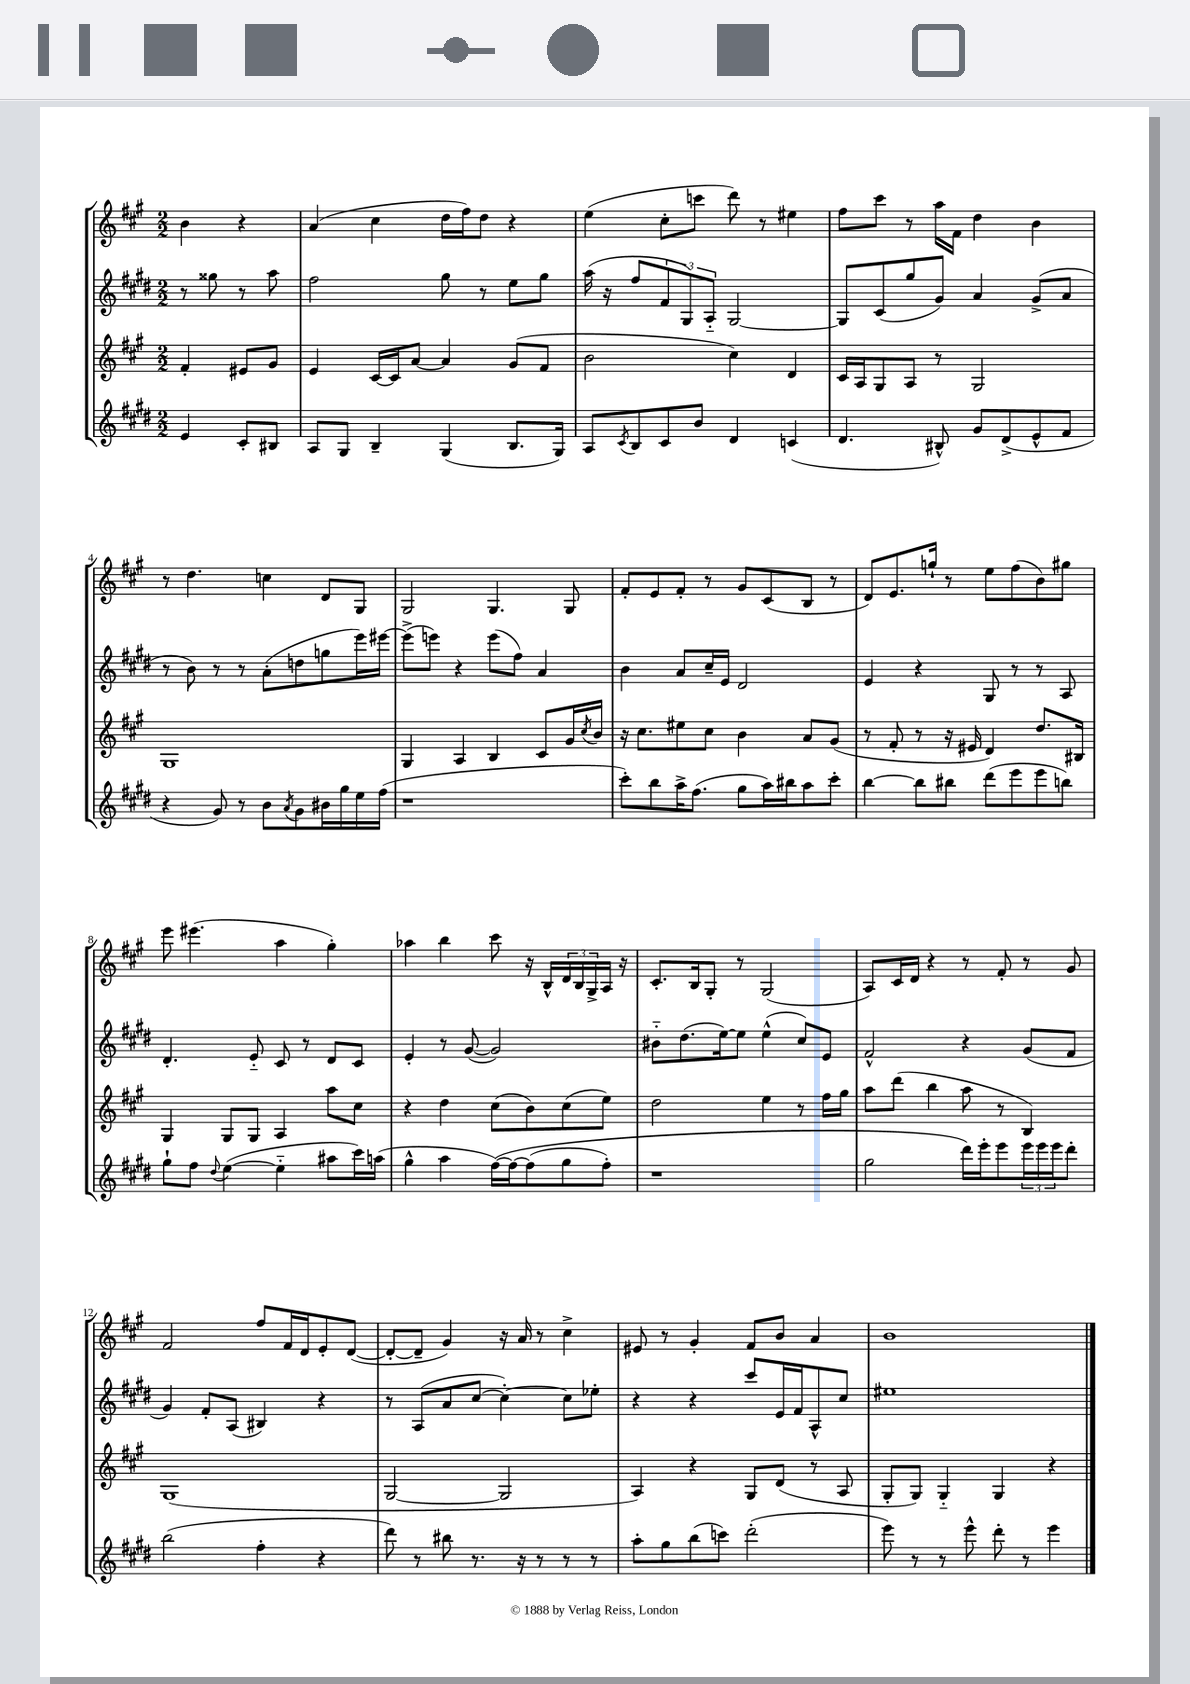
<<
\new StaffGroup <<
\new Staff = "s0" {
    \clef treble \key a \major \numericTimeSignature \time 2/2 \partial 2
    b'4 r4 |
    a'4( cis''4 d''16 fis''16) d''8 r4 |
    e''4( cis''8-. c'''8 d'''8) r8 eis''4 |
    fis''8 cis'''8 r8 a''16 fis'16 d''4 b'4 |
    r8 d''4. c''4 d'8 gis8 |
    gis2 gis4. gis8 |
    fis'8-. e'8 fis'8-. r8 gis'8 cis'8( b8 r8 |
    d'8) e'8. g''16-! r8 e''8 fis''8( b'8) gis''8 |
    e'''8 eis'''4.( a''4 gis''4-.) |
    aes''4 b''4 cis'''8 r16 b16-^ \tuplet 3/2 { d'16 b16 gis16-> } a16 r16 |
    cis'8.-. b16 gis8-. r8 gis2( |
    a8) cis'16 d'16 r4 r8 fis'8-. r8 gis'8 |
    fis'2 fis''8 fis'16 d'16 e'8-. d'8~( |
    d'8~-. d'8-- gis'4) r16 a'16 r8 cis''4-> |
    eis'8 r8 gis'4-. fis'8 b'8 a'4 |
    b'1 \bar "|." |
}
\new Staff = "s1" {
    \clef treble \key e \major \numericTimeSignature \time 2/2 \partial 2
    r8 gisis''8 r8 a''8 |
    fis''2 gis''8 r8 e''8 gis''8 |
    a''16( r16 fis''8 \tuplet 3/2 { fis'8 gis8) a8-_ } gis2~ |
    gis8 cis'8( gis''8 gis'8) a'4 gis'8->( a'8 |
    r8 b'8) r8 r8 a'8-.( d''8 g''8 e'''16) eis'''16~ |
    eis'''8->( e'''8) r4 e'''8( fis''8) a'4 |
    b'4 a'8 cis''16-- e'16 dis'2 |
    e'4 r4 gis8 r8 r8 a8 |
    dis'4.-. e'8-_ cis'8 r8 dis'8 cis'8 |
    e'4-. r8 gis'8~( gis'2) |
    bis'8-_ dis''8.( e''16~) e''8 e''4-^( cis''8) e'8 |
    fis'2-^ r4 gis'8( fis'8 |
    gis'4) fis'8-. a8( bis4) r4 |
    r8 a8( a'8 cis''8~ cis''4~-.) cis''8 ees''8-. |
    r4 r4 cis'''8 e'16 fis'16 a8-^ cis''8 |
    eis''1 \bar "|." |
}
\new Staff = "s2" {
    \clef treble \key a \major \numericTimeSignature \time 2/2 \partial 2
    fis'4-. eis'8 gis'8 |
    e'4 cis'16~ cis'16 a'8~ a'4 gis'8( fis'8 |
    b'2 cis''4) d'4 |
    cis'16 a16 gis8 a8 r8 gis2 |
    gis1 |
    gis4 a4 b4 cis'8 gis'16 \acciaccatura { cis''8 } b'16 |
    r16 cis''8. eis''8 cis''8 b'4 a'8 gis'8( |
    r8 fis'8-. r8 r16 eis'16 d'4) d''8. bis16 |
    gis4 gis8 gis8 a4 a''8 cis''8 |
    r4 d''4 cis''8( b'8) cis''8( e''8) |
    d''2 e''4 r8 fis''16 gis''16 |
    a''8 d'''8( b''4 a''8 r8 b4) |
    gis1( |
    gis2~ gis2 |
    a4) r4 gis8 d'8( r8 a8 |
    gis8-. gis8) gis4-_ gis4 r4 \bar "|." |
}
\new Staff = "s3" {
    \clef treble \key e \major \numericTimeSignature \time 2/2 \partial 2
    e'4 cis'8-. bis8 |
    a8 gis8 b4-- gis4( b8. gis16) |
    a8 \acciaccatura { cis'8 } b8 cis'8 b'8 dis'4 c'4( |
    dis'4. bis8-^) gis'8 dis'8->( e'8-^ fis'8 |
    r4 gis'8) r8 b'8 \acciaccatura { a'8 } gis'8 bis'16 gis''16 e''16 fis''16( |
    r1 |
    cis'''8-.) b''8 a''16-> fis''8.( gis''8 a''16) bis''16 a''8 cis'''8-. |
    b''4~ b''8 bis''8 dis'''8( e'''8 e'''8 b''8) |
    gis''8-! fis''8 \appoggiatura { dis''8 } e''4~( e''4-_ ais''8 cis'''16) a''16( |
    gis''4-^ a''4 fis''16~)\( fis''16~ fis''8( gis''8 fis''8-.) |
    r1 |
    gis''2 dis'''16\) e'''16-. e'''8 \tuplet 3/2 { e'''16 e'''16 e'''16 } dis'''8-. |
    b''2( fis''4-. r4 |
    dis'''8) r8 bis''8 r8. r16 r8 r8 r8 |
    a''8-. gis''8 b''8( c'''8) dis'''2-.( |
    e'''8) r8 r8 e'''8-^ dis'''8-. r8 e'''4 \bar "|." |
}
>>
>>
